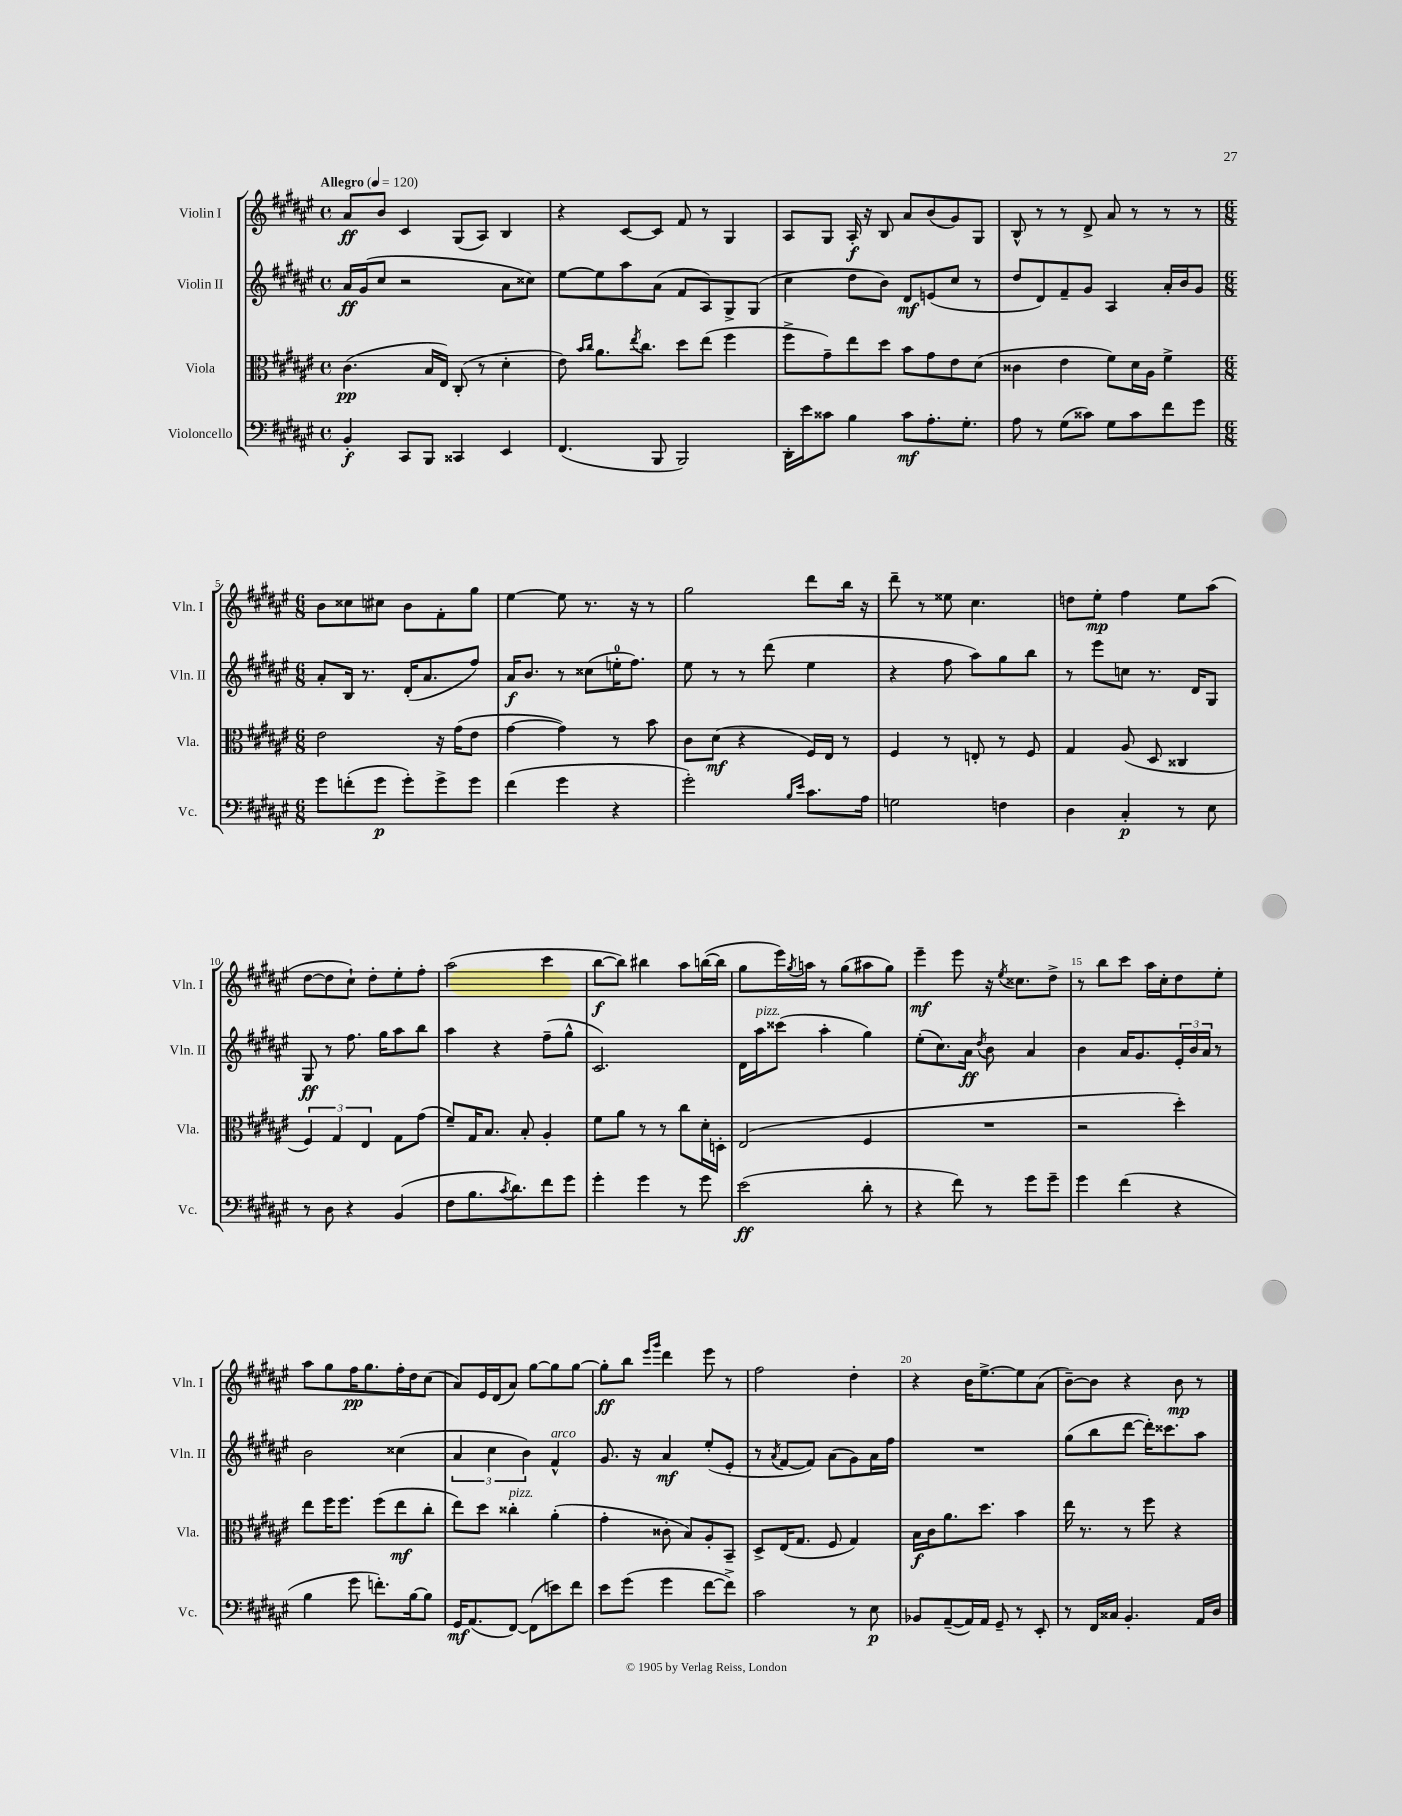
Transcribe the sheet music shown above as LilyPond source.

<<
\new StaffGroup <<
\new Staff = "s0" \with { instrumentName = "Violin I" shortInstrumentName = "Vln. I" } {
    \clef treble \key fis \major \defaultTimeSignature \time 4/4 \tempo "Allegro" 4 = 120
    ais'8\ff b'8 cis'4 gis8( ais8) b4 |
    r4 cis'8~ cis'8 fis'8 r8 gis4 |
    ais8 gis8 ais16-.\f r16 b8 ais'8 b'8( gis'8) gis8 |
    b8-^ r8 r8 dis'8-> ais'8 r8 r8 r8 |
    \numericTimeSignature \time 6/8 b'8 cisis''8 cis''8 b'8 fis'8-. gis''8 |
    eis''4~ eis''8 r8. r16 r8 |
    gis''2 dis'''8 b''16 r16 |
    dis'''8-- r8 eisis''8 cis''4. |
    d''8 eis''8-.\mp fis''4 eis''8 ais''8( |
    dis''8~ dis''8 cis''8-!) dis''8-. eis''8-. fis''8-. |
    ais''2( cis'''4 |
    b''8~\f b''8) bis''4 ais''8 b''16~( b''16 |
    gis''8 eis'''16) \acciaccatura { gis''8 } a''16 r8 gis''8( ais''8 gis''8) |
    eis'''4--\mf eis'''8 r16 \acciaccatura { eis''8 } cisis''8. dis''8-> |
    r8 b''8 cis'''8 ais''16 cis''16-. dis''8 eis''8-. |
    ais''8 gis''8 fis''16\pp gis''8. fis''16-. dis''16 cis''8( |
    ais'8) eis'16 dis'16( ais'8) gis''8~ gis''8 gis''8~ |
    gis''8-.\ff b''8 \grace { eis'''16 gis'''16 } dis'''4 eis'''8 r8 |
    fis''2 dis''4-. |
    r4 b'16 eis''8.~-> eis''8 ais'8( |
    b'8~--) b'8 r4 b'8\mp r8 \bar "|." |
}
\new Staff = "s1" \with { instrumentName = "Violin II" shortInstrumentName = "Vln. II" } {
    \clef treble \key fis \major \defaultTimeSignature \time 4/4
    ais'16\ff gis'16( cis''8 r2 ais'8 cisis''8) |
    eis''8~ eis''8 ais''8 ais'8( fis'8 ais8) gis8-> gis8( |
    cis''4 dis''8 b'8) dis'8\mf e'8( cis''8 r8 |
    dis''8 dis'8) fis'8-- gis'8 ais4 ais'16-. b'16 gis'8 |
    \numericTimeSignature \time 6/8 ais'8-. b16 r8. dis'16-.( ais'8. fis''8) |
    ais'16\f b'8. r8 cisis''8( e''16-0-. fis''8.) |
    eis''8 r8 r8 dis'''8( eis''4 |
    r4 fis''8 ais''8) gis''8 b''8 |
    r8 eis'''8 c''8 r8. dis'16 gis8 |
    gis8\ff r8 fis''8. gis''16 ais''8 b''8 |
    ais''4 r4 fis''8--( gis''8-^ |
    cis'2.) |
    dis'16 ais''16^\markup { \italic "pizz." } cisis'''8( ais''4-. gis''4) |
    eis''8-.( cis''8.) ais'16\ff \acciaccatura { dis''8 } b'8 ais'4 |
    b'4 ais'16 gis'8. \tuplet 3/2 { eis'16-. b'16 ais'16 } r8 |
    b'2 cisis''4( |
    \tuplet 3/2 { ais'4 cis''4 b'4) } fis'4-^^\markup { \italic "arco" } |
    gis'8. r16 ais'4\mf eis''8-.( eis'8-. |
    r8 \acciaccatura { ais'8 } fis'8~ fis'8) ais'8( gis'8) ais'16 fis''16 |
    R2. |
    gis''8( b''8 dis'''8~ dis'''16-.) cisis'''8. ais''8 \bar "|." |
}
\new Staff = "s2" \with { instrumentName = "Viola" shortInstrumentName = "Vla." } {
    \clef alto \key fis \major \defaultTimeSignature \time 4/4
    cis'4.\pp( b16 eis16) cis8-.( r8 dis'4-. |
    eis'8) \grace { b'16 cis''16 } ais'8. \acciaccatura { eis''8 } cis''8. dis''8 eis''8( fis''4 |
    fis''8-> gis'8--) eis''8 dis''8 b'8 gis'8 eis'8 dis'8( |
    cisis'4 eis'4 fis'8) dis'16 ais16 fis'4-> |
    \numericTimeSignature \time 6/8 eis'2 r16 gis'16( eis'8 |
    gis'4~ gis'4) r8 b'8 |
    cis'8 dis'8\mf( r4 fis16) eis16 r8 |
    fis4 r8 e8-. r8 fis8 |
    gis4 ais8( dis8 cisis4 |
    \tuplet 3/2 { fis4) gis4 eis4 } gis8 gis'8( |
    fis'8--) gis16 b8. b8-. ais4-. |
    fis'8 ais'8 r8 r8 cis''8 dis'16-. d16-. |
    eis2( fis4 |
    R2. |
    r2 dis''4-.) |
    eis''8 fis''16 fis''8. fis''8( eis''8\mf cis''8-. |
    eis''8) dis''8 cisis''4-.^\markup { \italic "pizz." } ais'4-.( |
    gis'4-. cisis'8-. b8) ais8-. b,8-- |
    dis8-> eis16( gis8. fis8 gis4) |
    b16\f cis'16 ais'8. dis''8. b'4 |
    eis''16 r8. r8 fis''8 r4 \bar "|." |
}
\new Staff = "s3" \with { instrumentName = "Violoncello" shortInstrumentName = "Vc." } {
    \clef bass \key fis \major \defaultTimeSignature \time 4/4
    b,4-.\f cis,8 b,,8 cisis,4 eis,4 |
    fis,4.( b,,8 b,,2) |
    dis,16-. eis'16 cisis'8 b4 cisis'8\mf ais8.-. gis8.-. |
    ais8 r8 gis8( cisis'8) gis8 cisis'8 fis'8 gis'8 |
    \numericTimeSignature \time 6/8 gis'8 f'8-.( gis'8\p gis'8-.) gis'8-> gis'8 |
    fis'4( gis'4 r4 |
    gis'2-.) \grace { b16 eis'16 } cis'8. ais16 |
    g2 f4 |
    dis4 cis4-.\p r8 eis8 |
    r8 dis8 r4 b,4( |
    fis8 b8. \acciaccatura { cis'8 } dis'8.) fis'8 gis'8 |
    gis'4-. gis'4 r8 gis'8 |
    eis'2\ff( dis'8-. r8 |
    r4 fis'8) r8 gis'8 gis'8-- |
    gis'4 fis'4( r4 |
    b4 gis'8 f'8.-.) b16~ b8 |
    gis,16\mf ais,8.( fis,8~) fis,8( e'8) fis'8 |
    eis'8 gis'8( gis'4 fis'8~ fis'8->) |
    cis'2 r8 eis8\p |
    bes,8 ais,8~--( ais,16) ais,16 gis,8-- r8 eis,8-. |
    r8 fis,16 cisis16 b,4.-. ais,16 dis16 \bar "|." |
}
>>
>>
\layout { \context { \Score \override BarNumber.break-visibility = ##(#f #t #t) barNumberVisibility = #(every-nth-bar-number-visible 5) } }
